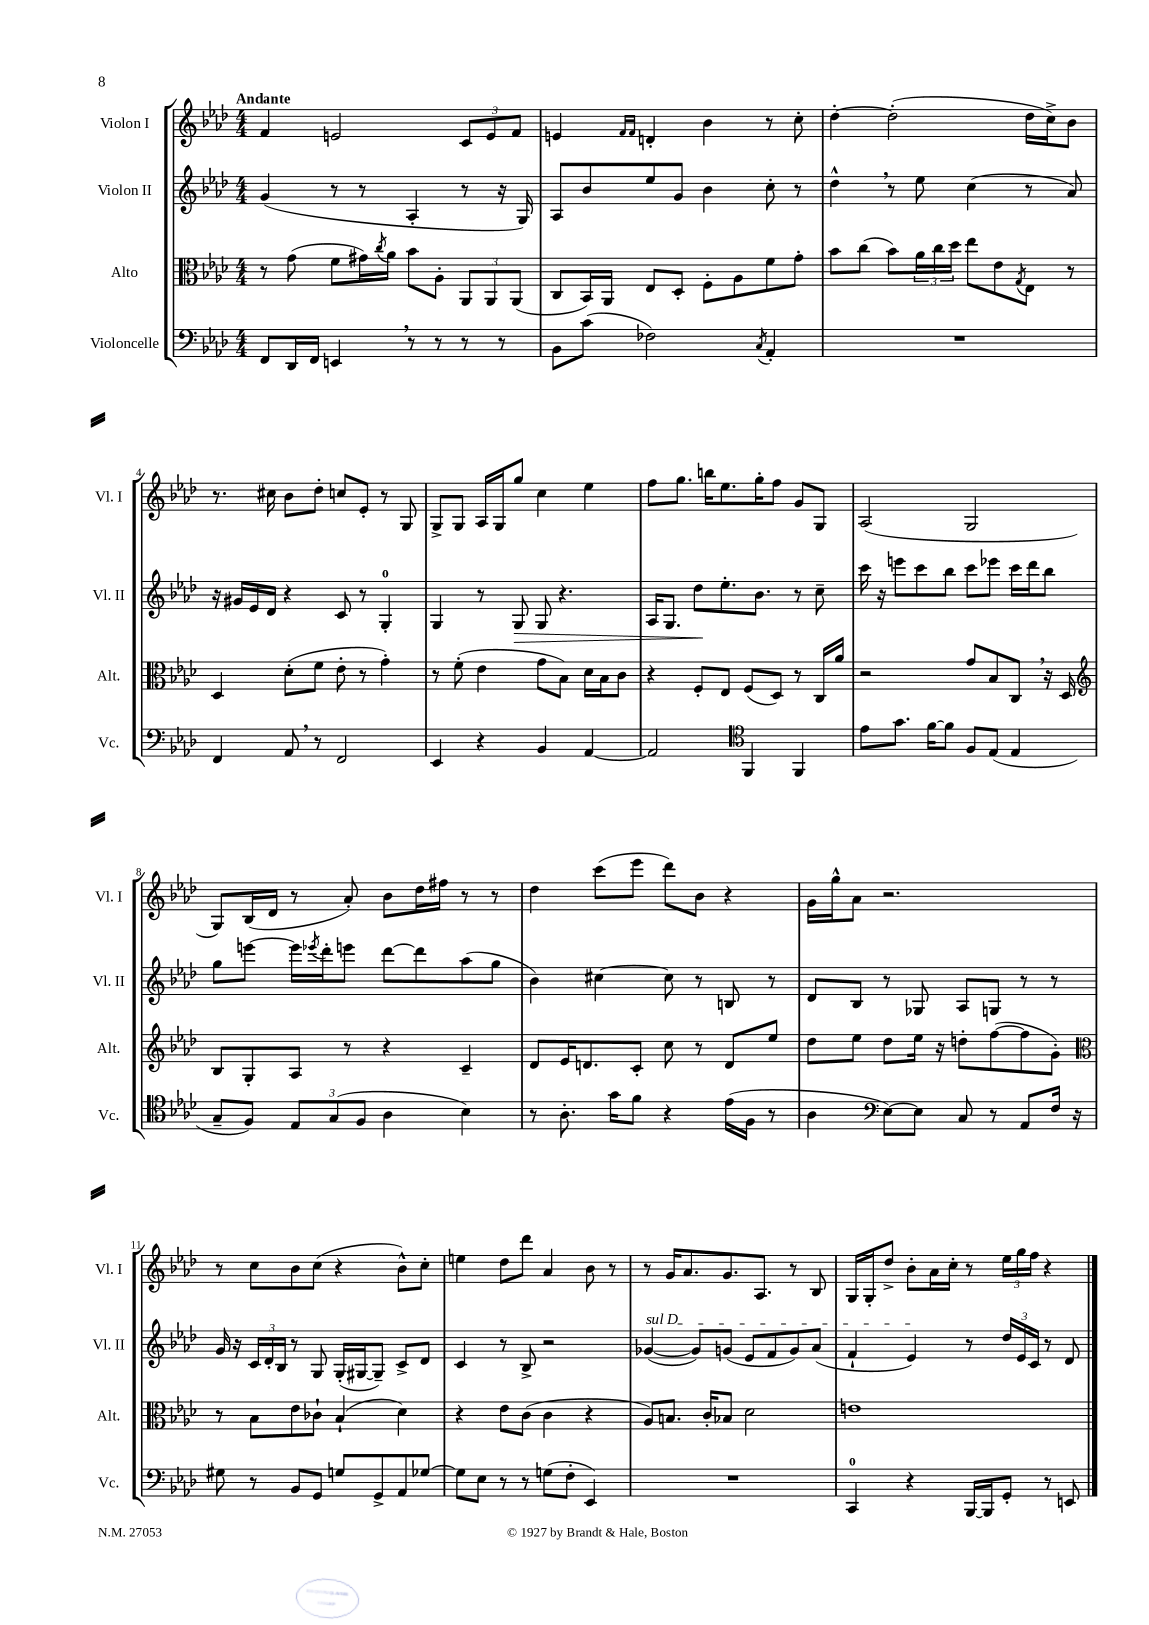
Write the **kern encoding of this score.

**kern	**kern	**kern	**kern
*staff4	*staff3	*staff2	*staff1
*clefF4	*clefC3	*clefG2	*clefG2
*k[b-e-a-d-]	*k[b-e-a-d-]	*k[b-e-a-d-]	*k[b-e-a-d-]
*M4/4	*M4/4	*M4/4	*M4/4
8FF/L	8r	(4g/	4f/
16DD-/L	(8g\	.	.
16FF/JJ	.	.	.
4EE/	8f\L	8r	2e/
.	16g#\L)	8r	.
.	8qcc/	.	.
.	16a-\JJ	.	.
8r	8b-\L	4A-'/	.
8r	8A-'\J	.	.
8r	12AA-/L	8r	12c/L
.	12AA-/	.	12e/
8r	.	16r	.
.	(12AA-/J	.	12f/J
.	.	16G/)	.
=	=	=	=
8BB-\L	8C/L	8A-/L	4e/
(8c\J	16BB-/L)	8b-/	.
.	16AA-/JJ	.	.
.	.	.	16qqf/LL
.	.	.	16qqf/JJ
2F-\)	8E-/L	8ee-/	4d'/
.	8D-'/J	8g/J	.
.	8F'\L	4b-\	4b-\
.	8A-\	.	.
8qC/	.	.	.
4AA-'/	8f\	8cc'\	8r
.	8g'\J	8r	8cc'\
=	=	=	=
1r	8b-\L	4dd-^^\	[4dd-'\
.	(8cc\J	.	.
.	8b-\L)	8r	(2dd-'\]
.	24a-\L	8ee-\	.
.	24cc\	.	.
.	24dd-\JJ	.	.
.	8ee-\L	(4cc\	.
.	8e-\	.	.
.	8qG/	.	.
.	8E-\J	8r	16dd-\LL
.	.	.	16cc^\J)
.	8r	8a-/)	8b-\J
=	=	=	=
4FF/	4D-/	16r	8.r
.	.	16g#/LL	.
.	.	16e-/	.
.	.	16d-/JJ	16cc#\
8AA-/	(8d-'\L	4r	8b-\L
8r	8f\J	.	8dd-'\J
2FF/	8e-'\	8c/	8cc/L
.	8r	8r	8e-'/J
.	4g'\)	4G'/	8r
.	.	.	8G/
=	=	=	=
4EE-/	8r	4G/	8G^/L
.	(8f'\	.	8G/J
4r	4e-\	8r	16A-/LL
.	.	.	16G/J
.	.	8G/	8gg/J
4BB-/	8g\L	8G/	4cc\
.	8B-\J)	4.r	.
[4AA-/	16d-\LL	.	4ee-\
.	16B-\J	.	.
.	8c\J	.	.
=	=	=	=
2AA-/]	4r	16A-/LK	8ff\L
.	.	8.G/J	.
.	.	.	8.gg\J
.	8F'/L	8dd-\L	.
.	.	.	16bb\LK
.	8E-/J	8.ee-'\	8.ee-\
*clefC4	*	*	*
4FF/	(8F/L	.	.
.	.	8.b-\J	16gg'\K
.	8D-/J)	.	8ff\J
4FF/	8r	8r	8g/L
.	16C/LL	8cc~\	8G/J
.	16a-/JJ	.	.
=	=	=	=
8e-\L	2r	16ccc\	(2A-/
.	.	16r	.
8.g\J	.	8eee\L	.
.	.	8ccc\	.
[16f\LK	.	.	.
8f\]J	.	8bb-\J	.
8F/L	8g/L	8ccc\L	2G/
(8E-/J	8B-/	8eee-\J	.
4E-/	8C/J	16ccc\LL	.
.	.	16ddd-\J	.
.	16r	8bb-\J	.
.	16D-/	.	.
=	=	=	=
*	*clefG2	*	*
8G~/L	8B-/L	8gg\L	8G/L)
8F/J)	8G'/	[8eee\J	(16B-/L
.	.	.	16d-/JJ
12E-/L	8A-/J	16eee\]LL	8r
.	.	8qeee-/	.
.	.	16ddd-'\J	.
(12G/	.	.	.
.	8r	8eee\J	8a-'/)
12F/J	.	.	.
4A-\	4r	[8ddd-\L	8b-\L
.	.	8ddd-\]	16dd-\L
.	.	.	16ff#\JJ
4B-\)	4c~/	(8aa-\	8r
.	.	8gg\J	8r
=	=	=	=
8r	8d-/L	4b-\)	4dd-\
8.A-'\	16e-/K	.	.
.	8.d/	.	.
.	.	[4cc#\	(8ccc\L
16g\LK	.	.	.
8f\J	8c'/J	.	8eee-\J
4r	8cc\	8cc#\]	8ddd-\L)
.	8r	8r	8b-\J
(16e-\LL	8d/L	8B/	4r
16F\JJ	.	.	.
8r	8ee-/J	8r	.
=	=	=	=
4A-\	8dd-\L	8d-/L	16g\LL
.	.	.	16gg^^\J
.	8ee-\J	8B-/J	8a-\J
*clefF4	*	*	*
[8E-\L)	8dd-\L	8r	2.r
8E-\]J	16ee-\Jk	8G-/	.
.	16r	.	.
8C/	8dd'\L	8A-/L	.
8r	([8ff\	8G/J	.
8AA-/L	8ff\]	8r	.
16F/Jk	8g'\J)	8r	.
16r	.	.	.
=	=	=	=
*	*clefC3	*	*
8G#\	8r	16g/	8r
.	.	16r	.
8r	8B-\L	24c/LL	8cc\L
.	.	24d-'/	.
.	.	24B-/JJ	.
8BB-/L	8e-\	8r	8b-\
8GG/J	8c-`\J	8G/	(8cc\J
8G/L	(4B-`/	(16G'/LL	4r
.	.	[16G#/J	.
8GG^/	.	8G#~/]J)	.
8AA-/	4d-\)	8c^/L	8b-^^\L)
[8G-/J	.	8d-/J	8cc'\J
=	=	=	=
8G-\]L	4r	4c/	4ee\
8E-\J	.	.	.
8r	8e-\L	8r	8dd-\L
8r	(8c\J	8B-^/	8ddd-\J
(8G\L	4c\	2r	4a-/
8F'\J	.	.	.
4EE-/)	4r	.	8b-\
.	.	.	8r
=	=	=	=
1r	8A-/L)	([4g-/	8r
.	8.B/J	.	16g/LK
.	.	.	8.a-/
.	.	8g-/]L)	.
.	16c'/LK	.	.
.	8B-/J	(8g/J	8.g/
.	2d-\	8e-/L	.
.	.	.	8.A-/J
.	.	8f/	.
.	.	8g/)	8r
.	.	(8a-/J	8B-/
=	=	=	=
4CC/	1e	4f`/	16G/LL
.	.	.	16G'/J
.	.	.	8dd-^/J
4r	.	4e-/)	8b-'\L
.	.	.	16a-\L
.	.	.	16cc'\JJ
[16BBB-/LL	.	8r	8r
16BBB-/]J	.	.	.
8GG'/J	.	24dd-/LL	24ee-\LL
.	.	24e-/	24gg\
.	.	24c/JJ	24ff\JJ
8r	.	8r	4r
8EE/	.	8d-/	.
==	==	==	==
*-	*-	*-	*-
